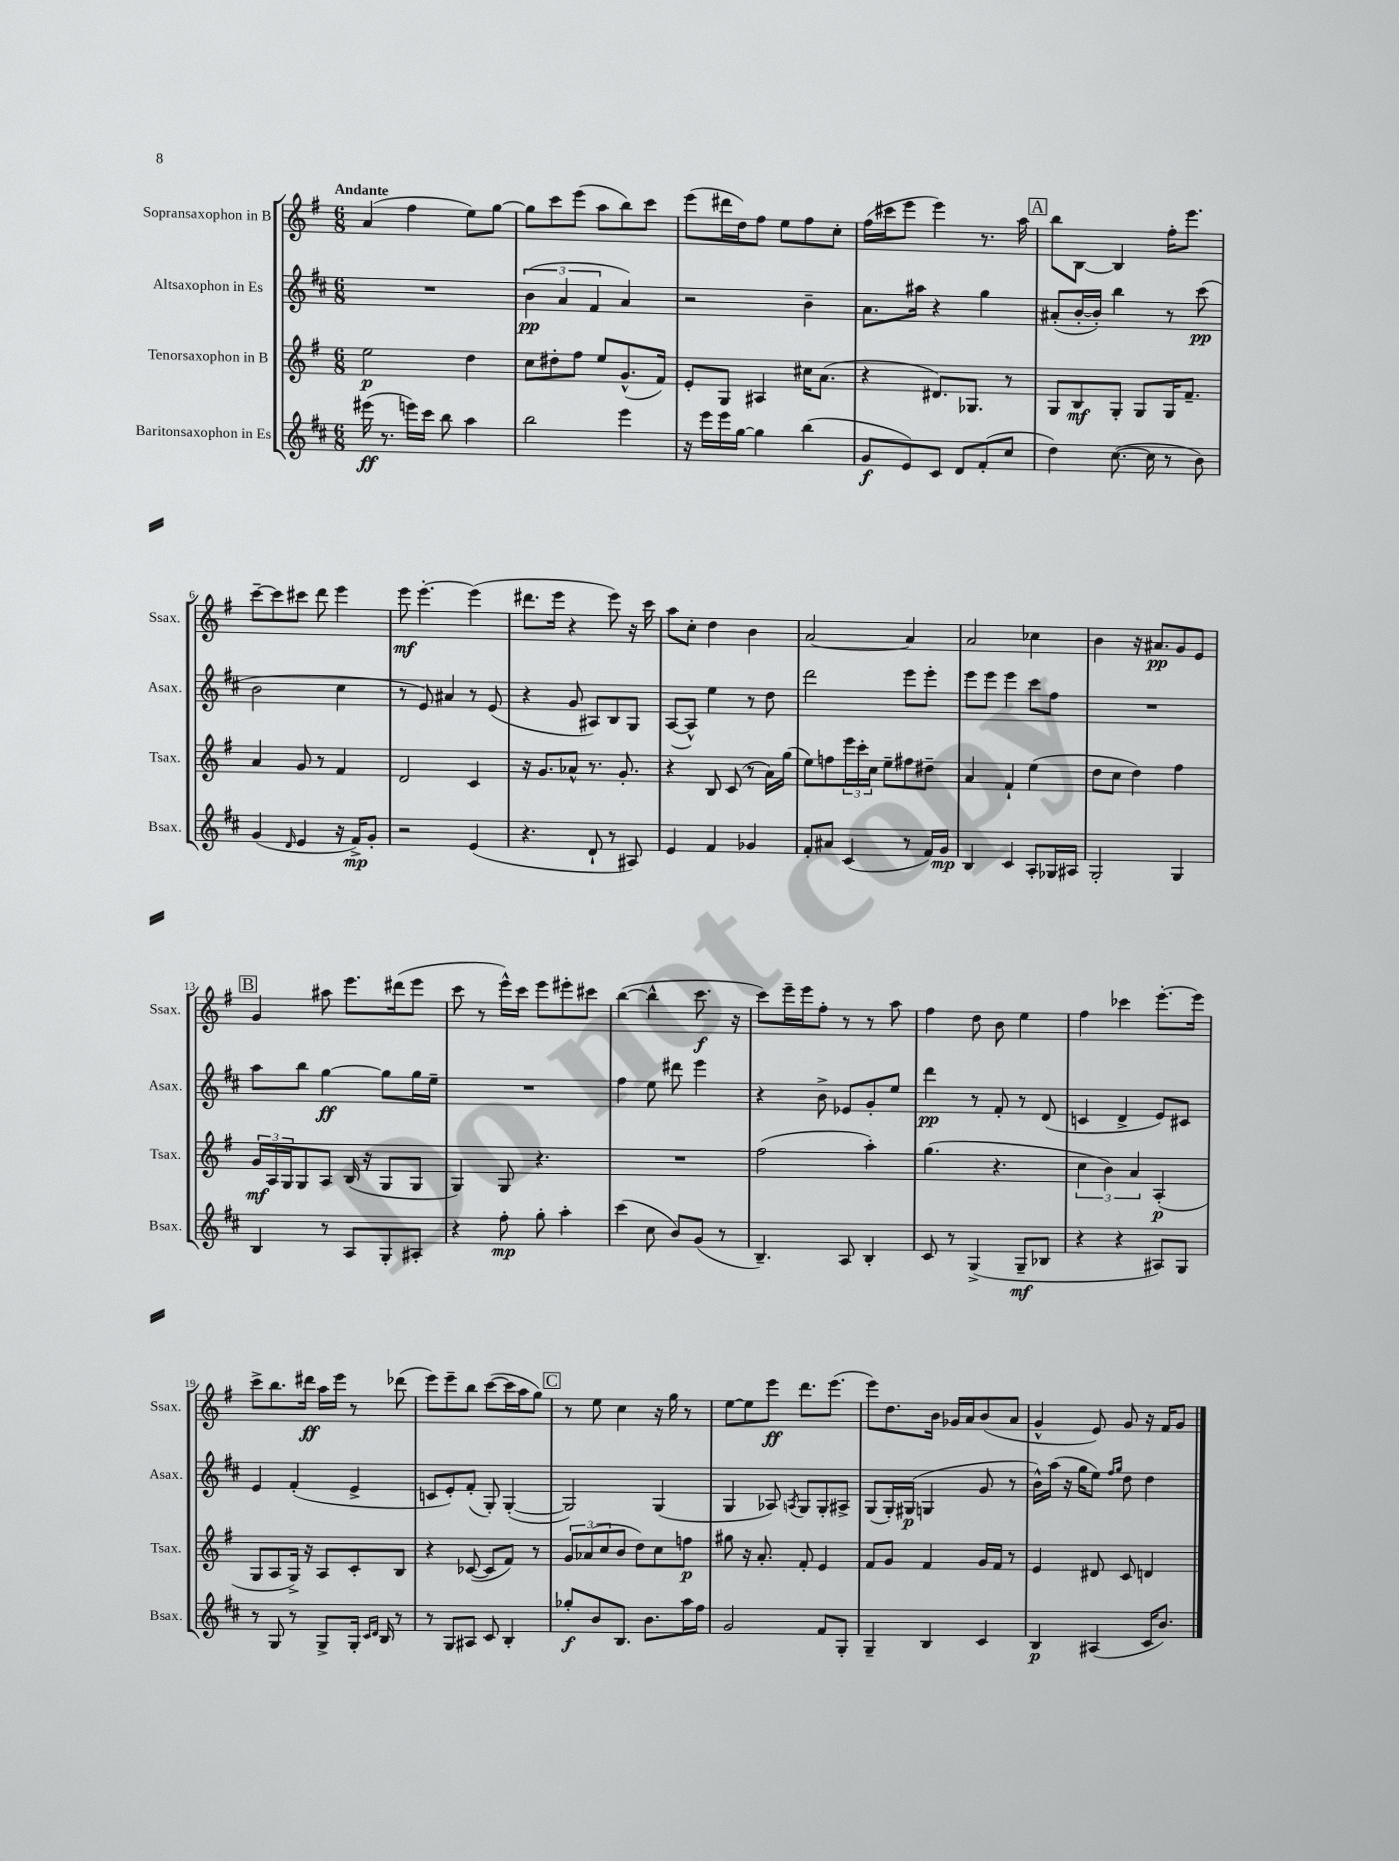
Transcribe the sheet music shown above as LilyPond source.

<<
\new StaffGroup <<
\new Staff = "s0" \with { instrumentName = "Sopransaxophon in B" shortInstrumentName = "Ssax." } {
    \clef treble \key g \major \numericTimeSignature \time 6/8 \tempo "Andante"
    a'4( fis''4 e''8) g''8~ |
    g''8 c'''8 e'''8( a''8 b''8) c'''8 |
    e'''8( dis'''16 d''16) fis''8 e''8 fis''8 c''8-. |
    fis''16( cis'''16 e'''8 e'''4) r8. a''16 |
    \mark \markup { \box "A" } b''8 b8~ b4 fis''16-. e'''8. |
    c'''8~-- c'''8 cis'''8 d'''8 e'''4 |
    e'''8\mf e'''4.~-. e'''4( |
    dis'''8. e'''16 r4 e'''8) r16 c'''16 |
    a''8 c''8-. d''4 b'4 |
    a'2~ a'4 |
    a'2 ces''4 |
    b'4 r16 ais'8.\pp g'8 e'8 |
    \mark \markup { \box "B" } g'4 ais''8 e'''8. dis'''16( e'''8 |
    c'''8 r8 e'''16-^) c'''16 e'''8 eis'''8-. cis'''8 |
    b''4~( b''4-^ c'''8.\f r16 |
    c'''8) e'''16-- e'''16 fis''8-. r8 r8 a''8 |
    fis''4 d''8 b'8 e''4 |
    fis''4 ces'''4 e'''8.~-. e'''16 |
    c'''8-> b''8. dis'''16\ff a''16 e'''16 r8 des'''8( |
    e'''8) e'''8-- b''8 c'''8~( c'''16 a''16 g''8) |
    \mark \markup { \box "C" } r8 e''8 c''4 r16 g''16 r8 |
    e''8~ e''8 e'''8\ff d'''8. e'''8.( |
    e'''8) d''8. b'16 ges'16 a'16 b'8( a'8 |
    g'4-^ e'8) g'8 r16 fis'16 g'8 \bar "|." |
}
\new Staff = "s1" \with { instrumentName = "Altsaxophon in Es" shortInstrumentName = "Asax." } {
    \clef treble \key d \major \numericTimeSignature \time 6/8
    R2. |
    \tuplet 3/2 { b'4\pp( a'4 fis'4 } a'4) |
    r2 b'4-- |
    a'8. ais''16 r4 g''4 |
    \mark \markup { \box "A" } ais'8-.( b'16~-. b'16-.) b''4 r8 cis'''8\pp( |
    b'2 cis''4 |
    r8 e'8) ais'4 r8 e'8( |
    r4 g'8 ais8) b8 g8 |
    a8~( a8-^) e''4 r8 d''8 |
    d'''2 e'''8 e'''8-. |
    e'''8 e'''8 e'''4 cis'''8 fis''8 |
    R2. |
    \mark \markup { \box "B" } a''8 b''8 g''4~\ff g''8 g''16 e''16-- |
    R2. |
    fis''4 e''8 dis'''8 e'''4 |
    r4 b'8-> ees'8 g'8-. e''8 |
    d'''4\pp r8 fis'8-. r8 d'8( |
    c'4 d'4-> e'8) cis'8 |
    e'4 fis'4-.( e'4-> |
    c'8 e'8-.) fis'8-.( g8-.) g4~-.( |
    \mark \markup { \box "C" } g2) g4( |
    g4 aes8) \acciaccatura { a8 } g8 g8-. ais8-> |
    g8( g16-.) gis16\p( g4 g'8 r8 |
    b'16-^) a''16( r16 g''16 e''8) \grace { fis''16 g''16 } d''8 d''4 \bar "|." |
}
\new Staff = "s2" \with { instrumentName = "Tenorsaxophon in B" shortInstrumentName = "Tsax." } {
    \clef treble \key g \major \numericTimeSignature \time 6/8
    e''2\p d''4 |
    c''8 dis''8-. fis''8 e''8 g'8.-^( fis'16) |
    e'8-. g8 ais4 cis''16 a'8.( |
    r4 dis'8.) ges8. r8 |
    \mark \markup { \box "A" } g8 b8\mf g8-. g8 g16 fis'8.-- |
    a'4 g'8 r8 fis'4 |
    d'2 c'4 |
    r16 g'8. aes'8-^ r8. g'8.-. |
    r4 b8 c'8( r8 a'16) g''16( |
    e''8) f''8 \tuplet 3/2 { e'''16 c'''16-. c''16 } e''8-- fis''8 dis''8-- |
    a'4 fis'4-! e''4( |
    d''8 c''8 d''4) fis''4 |
    \mark \markup { \box "B" } \tuplet 3/2 { g'16\mf a16 g16 } g8 a8 b16( r16 g8 g8 |
    g4) g8 r4. |
    R2. |
    fis''2( a''4-.) |
    g''4.( r4. |
    \tuplet 3/2 { c''4 b'4) a'4 } a4-.\p( |
    g8 a8 g16->) r16 a8 c'8-. b8 |
    r4 ces'8~( ces'8 fis'8) r8 |
    \mark \markup { \box "C" } \tuplet 3/2 { g'8 aes'8( c''8 } b'8 d''8) c''8 f''8\p |
    gis''8 r16 a'8.-. fis'8-. e'4 |
    fis'8 g'8 fis'4 g'16 fis'16 r8 |
    e'4 dis'8 c'8 d'4 \bar "|." |
}
\new Staff = "s3" \with { instrumentName = "Baritonsaxophon in Es" shortInstrumentName = "Bsax." } {
    \clef treble \key d \major \numericTimeSignature \time 6/8
    eis'''16\ff( r8. e'''16) cis'''16 b''8 a''4 |
    b''2 e'''4 |
    r16 e'''16 e'''16 g''16~ g''4 b''4( |
    g'8\f e'8) cis'8 d'8 fis'8-.( cis''8 |
    \mark \markup { \box "A" } d''4) cis''8.~( cis''16 r8 b'8) |
    g'4( \grace { d'16 } e'4 r16 fis'16->\mp) g'8-. |
    r2 e'4( |
    r4. d'8-! r8 ais8) |
    e'4 fis'4 ges'4 |
    fis'8-. ais'8 cis'4( r8 fis'16) g'16\mp |
    b4 cis'4 a8-. ges16 ais16 |
    g2-. g4 |
    \mark \markup { \box "B" } b4 r8 a8 g8-. ais8-. |
    r4 fis''8-.\mp g''8-. a''4-. |
    cis'''4( cis''8 b'8) g'8( r8 |
    b4.--) a8 b4-. |
    cis'8 r8 g4->( g8--\mf bes8 |
    r4 r4 ais8) g8 |
    r8 g8 r8 g8-> g16-. \grace { cis'16 d'16 } b16 r8 |
    r8 g8 ais8 cis'8 b4-. |
    \mark \markup { \box "C" } ges''8-.\f b'8 b8. b'8. a''16 fis''16 |
    g'2 fis'8 g8-. |
    g4-- b4 cis'4 |
    b4\p ais4( cis'16 b'8.) \bar "|." |
}
>>
>>
